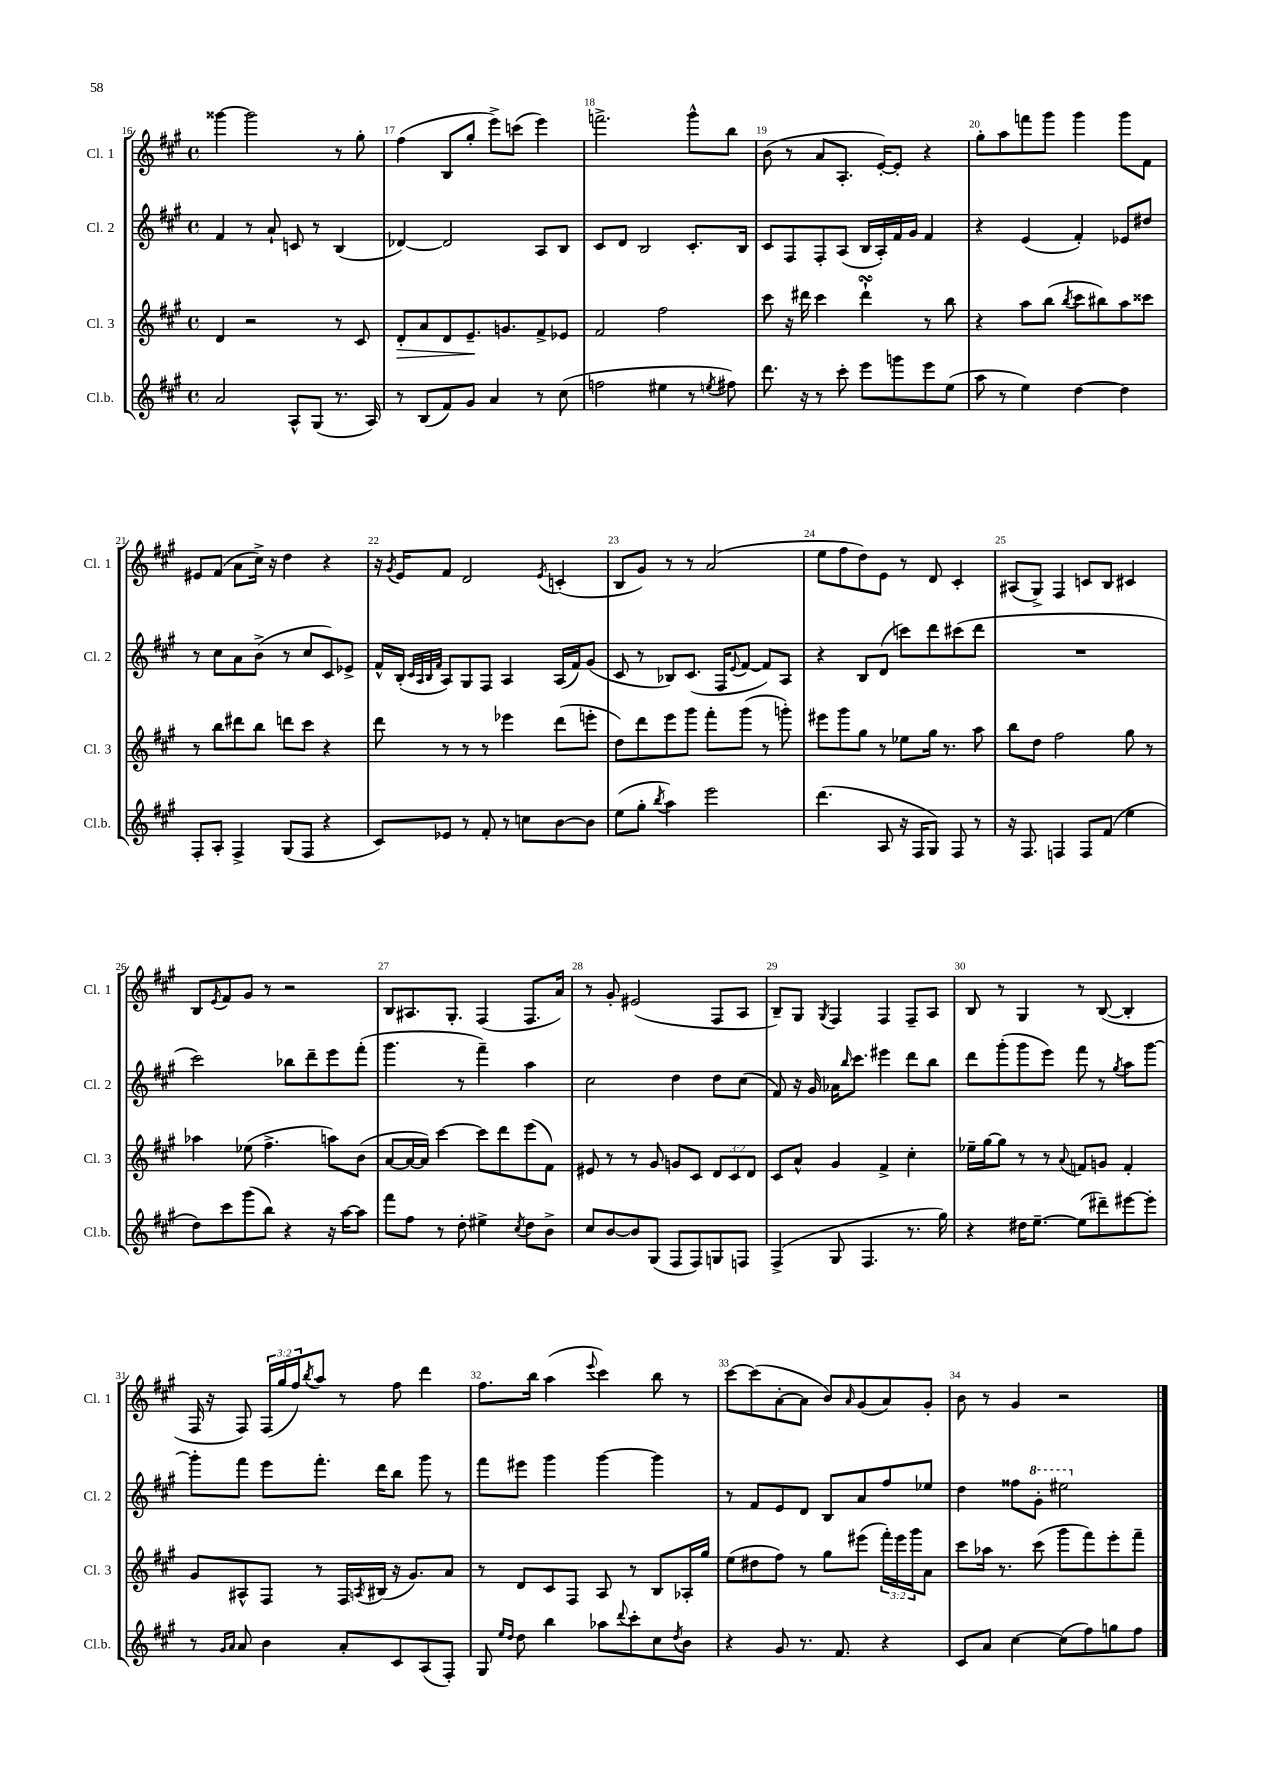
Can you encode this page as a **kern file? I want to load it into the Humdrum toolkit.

**kern	**kern	**dynam	**kern	**kern
*part4	*part3	*part3	*part2	*part1
*staff4	*staff3	*staff3	*staff2	*staff1
*I"Cl.b.	*I"Cl. 3	*	*I"Cl. 2	*I"Cl. 1
*I'Cl.b.	*I'Cl. 3	*	*I'Cl. 2	*I'Cl. 1
*clefG2	*clefG2	*	*clefG2	*clefG2
*k[f#c#g#]	*k[f#c#g#]	*	*k[f#c#g#]	*k[f#c#g#]
*M4/4	*M4/4	*	*M4/4	*M4/4
*met(c)	*met(c)	*	*met(c)	*met(c)
=16	=16	=16	=16	=16
2a/	4d/	.	4f#/	[4ggg##X\
.	2r	.	8r	2ggg##\]
.	.	.	8a`/	.
8A^^/L	.	.	8cn/	.
(8G#/J	.	.	8r	.
8.r	8r	.	(4B/	8r
.	8c#/	.	.	8gg#'\
16A/)	.	.	.	.
=17	=17	=17	=17	=17
!	!	!LO:HP:b	!	!
8r	8d'/L	>	[4d-X/)	(4ff#\
(8B/L	8a/	.	.	.
8f#/)	8d/	.	2d-/]	8B/L
8g#/J	8.e~/	.	.	8gg#'/J
4a/	.	.	.	8eee^\L)
.	8.gn/	]	.	.
.	.	.	.	(8cccn\J
8r	8f#^/	.	8A/L	4eee\)
(8cc#\	8e-X/J	.	8B/J	.
=18	=18	=18	=18	=18
2ffn\	2f#/	.	8c#/L	2.fffn^\
.	.	.	8d/J	.
.	.	.	2B/	.
4ee#X\	2ff#\	.	.	.
8r	.	.	8.c#'/L	8ggg#^^\L
8qeen/	.	.	.	.
8ff#X\)	.	.	.	8bb\J
.	.	.	16B/Jk	.
=19	=19	=19	=19	=19
8.ddd\	8ccc#\	.	8c#/L	(8b\
.	16r	.	8F#/	8r
16r	16ddd#X\	.	.	.
8r	4ccc#\	.	8F#'/	8a/L
8ccc#'\	.	.	(8A/J	8.A'/J
8eee\L	4ddd#sSsS`\	.	16B/LL	.
.	.	.	16A'/)	[16e'/KL)
8gggn\	.	.	16f#/	8e'/J]
.	.	.	16g#/JJ	.
8eee\	8r	.	4f#/	4r
(8ee\J	8bb\	.	.	.
=20	=20	=20	=20	=20
8aa\	4r	.	4r	8gg#'\L
8r	.	.	.	8aa\
4ee\)	8aa\L	.	(4e/	8fffn\
.	(8bb\J	.	.	8ggg#\J
.	8qbb/	.	.	.
[4dd\	8ccc#\L	.	4f#'/)	4ggg#\
.	8bb#X\)	.	.	.
4dd\]	8aa\	.	8e-X/L	8ggg#\L
.	8ccc##X\J	.	8dd#X/J	8f#\J
!!LO:LB:g=z
=21	=21	=21	=21	=21
8F#'/L	8r	.	8r	8e#X/L
8A'/J	8bb\L	.	8cc#\L	(8f#/J
4F#^/	8ddd#X\	.	8a\	8a\L
.	8bb\J	.	(8b^\J	16cc#^\Jk)
.	.	.	.	16r
(8G#/L	8dddn\L	.	8r	4dd\
8F#/J	8ccc#\J	.	8cc#/L	.
4r	4r	.	8c#/)	4r
.	.	.	8e-X^/J	.
=22	=22	=22	=22	=22
8c#/L)	8ddd\	.	16f#^^/LL	16r
.	.	.	.	8qg#/
.	.	.	(16B'/JJ	16e/KL
.	.	.	32qqc#/LLL	.
.	.	.	32qqA/	.
.	.	.	32qqB/	.
.	.	.	32qqf#/JJJ	.
8e-X/J	8r	.	8A/L)	8f#/J
8r	8r	.	8G#/	2d/
8f#'/	8r	.	8F#/J	.
8r	4eee-X\	.	4A/	.
8ccn\L	.	.	.	.
.	.	.	.	8qe/
[8b\	(8ddd\L	.	(16A/LL	(4cn'/
.	.	.	16f#/J)	.
8b\J]	8eeen'\J	.	(8g#/J	.
=23	=23	=23	=23	=23
(8ee\L	8dd\L)	.	8c#/	8B/L
8gg#'\J	8ddd\	.	8r	8g#/J)
8qbb/	.	.	.	.
4aa\)	8eee\	.	8B-X/L)	8r
.	8ggg#\J	.	(8.c#/J	8r
2eee\	8fff#'\L	.	.	(2a/
.	.	.	16F#/KL	.
.	.	.	8qqe/	.
.	(8ggg#\J	.	[8f#/J	.
.	8r	.	8f#/L])	.
.	8gggn'\)	.	8A/J	.
=24	=24	=24	=24	=24
(4.ddd\	8eee#X\L	.	4r	8ee\L
.	8ggg#\	.	.	8ff#\
.	8gg#\J	.	8B/L	8dd\)
8A/	8r	.	(8d/J	8e\J
16r	8ee-X\L	.	8cccn\L)	8r
16F#/KL	.	.	.	.
8G#/J)	16gg#\Jk	.	8ddd\	8d/
.	8.r	.	.	.
8F#/	.	.	(8ccc#X\	4c#'/
8r	8aa\	.	8ddd\J	.
=25	=25	=25	=25	=25
16r	8bb\L	.	1r	(8A#X/L
8.F#/	.	.	.	.
.	8dd\J	.	.	8G#^/J)
4Fn/	2ff#\	.	.	4F#/
8F/L	.	.	.	8cn/L
(8f#/J	.	.	.	8B/J
4ee\	8gg#\	.	.	4c#X/
.	8r	.	.	.
!!LO:LB:g=z
=26	=26	=26	=26	=26
8dd\L)	4aa-X\	.	2ccc#\)	8B/L
.	.	.	.	8qe/
8ccc#\	.	.	.	8f#/
(8ggg#\	(8ee-X\	.	.	8g#/J
8bb\J)	4.ff#^\	.	.	8r
4r	.	.	8bb-X\L	2r
.	.	.	8ddd~\	.
16r	8aan\L)	.	8eee\	.
[16aa\KL	.	.	.	.
8aa\J]	(8b\J	.	(8fff#'\J	.
=27	=27	=27	=27	=27
8fff#\L	[8a/L	.	4.ggg#\	8B/L
8ff#\J	16a/L_	.	.	8.A#X/
.	16a/JJ])	.	.	.
8r	[4ccc#\	.	.	.
.	.	.	.	8.G#'/J
8dd'\	.	.	8r	.
4ee#X^\	8ccc#\L]	.	4fff#~\)	(4F#/
.	8ddd\	.	.	.
8qcc#/	.	.	.	.
8dd\L	(8eee\	.	4aa\	8.F#/L
8b^\J	8f#\J)	.	.	.
.	.	.	.	16a/Jk)
=28	=28	=28	=28	=28
8cc#/L	8e#X/	.	2cc#\	8r
[8b/	8r	.	.	8g#'/
8b/]	8r	.	.	(2e#X/
(8G#/J	8g#/	.	.	.
8F#/L	8gn/L	.	4dd\	.
8F#/)	8c#/J	.	.	.
8Gn/	12d/L	.	8dd\L	8F#/L
.	12c#/	.	.	.
8Fn/J	.	.	(8cc#\J	8A/J
.	12d/J	.	.	.
=29	=29	=29	=29	=29
(4F#^/	8c#/L	.	8f#/)	8B~/L)
.	8a^^/J	.	16r	8G#/J
.	.	.	16g#/	.
.	.	.	.	8qG#/
8G#/	4g#/	.	16a-X\KL	4F#/
.	.	.	16qqbb/	.
.	.	.	8.ccc#\J	.
4.F#/	.	.	.	.
.	4f#^/	.	4eee#X\	4F#/
8.r	4cc#'\	.	8ddd\L	8F#~/L
.	.	.	8bb\J	8A/J
16gg#\)	.	.	.	.
=30	=30	=30	=30	=30
4r	16ee-X~\LL	.	8ddd\L	8B/
.	[16gg#\J	.	.	.
.	8gg#\J]	.	(8ggg#'\	8r
16dd#X\KL	8r	.	8ggg#\	4G#/
[8.ee~\J	.	.	.	.
.	8r	.	8eee\J)	.
.	8qqa/	.	.	.
(8ee\L]	8fn/L	.	8fff#\	8r
8ddd#X~\)	8gn/J	.	8r	([8B/
.	.	.	8qgg#/	.
[8eee#X\	4f'/	.	8aa\L	4B'/]
8eee#'\J]	.	.	[8ggg#\J	.
!!LO:LB:g=z
=31	=31	=31	=31	=31
8r	8g#/L	.	8ggg#'\L]	16F#/
.	.	.	.	16r
16qqg#/LL	.	.	.	.
16qqa/JJ	.	.	.	.
8a/	8A#X^^/	.	8fff#\J	8F#/)
4b\	8F#/J	.	8eee\L	(24F#/LL
.	.	.	.	24gg#/
.	.	.	.	24ff#/J)
.	.	.	.	8qbb/
.	8r	.	8.fff#'\J	8aa/J
8a'/L	16F#/LL	.	.	8r
.	8qAn/	.	.	.
.	(16B#X/JJ	.	16ddd\KL	.
8c#/	16r	.	8bb\J	8ff#\
.	8.g#/L)	.	.	.
(8A/	.	.	8ggg#\	4ddd\
8F#'/J)	8a/J	.	8r	.
=32	=32	=32	=32	=32
8G#/	8r	.	8fff#\L	8.ff#\L
16qqee/LL	.	.	.	.
16qqdd/JJ	.	.	.	.
8dd\	8d/L	.	8eee#X\J	.
.	.	.	.	16bb\Jk
4bb\	8c#/	.	4ggg#\	(4aa\
.	8F#/J	.	.	.
.	.	.	.	8qqeee/
8aa-X\L	8A/	.	[4ggg#\	4ccc#\)
8qqddd/	.	.	.	.
8ccc#'\	8r	.	.	.
8cc#\	8B/L	.	4ggg#\]	8bb\
8qdd/	.	.	.	.
8b\J	16A-X'/L	.	.	8r
.	16gg#/JJ	.	.	.
=33	=33	=33	=33	=33
4r	(8ee\L	.	8r	[8ccc#\L
.	8dd#X\	.	8f#/L	(8ccc#\]
8g#/	8ff#\J)	.	8e/	[8a'\
8.r	8r	.	8d/J	8a\J]
.	8gg#\L	.	8B/L	8b/L)
8.f#/	.	.	.	.
.	.	.	.	16qqa/
.	(8eee#X\J	.	8a/	(8g#/
4r	24fff#'\LL)	.	8ff#/	8a/)
.	24eee#\	.	.	.
.	24ggg#\J	.	.	.
.	8a\J	.	8ee-X/J	8g#'/J
=34	=34	=34	=34	=34
8c#/L	8ccc#\L	.	4dd\	8b\
8a/J	16aa-X\Jk	.	.	8r
.	8.r	.	.	.
[4cc#\	.	.	8ff##X\L	4g#/
*	*	*	*8va	*
.	(8ccc#\	.	8gg#'\J	.
(8cc#\L]	8ggg#\L	.	2eee#X\	2r
8ff#\)	8fff#\)	.	.	.
8ggn\	8eee'\	.	.	.
8ff#\J	8fff#~\J	.	.	.
*	*	*	*X8va	*
==	==	==	==	==
*-	*-	*-	*-	*-
